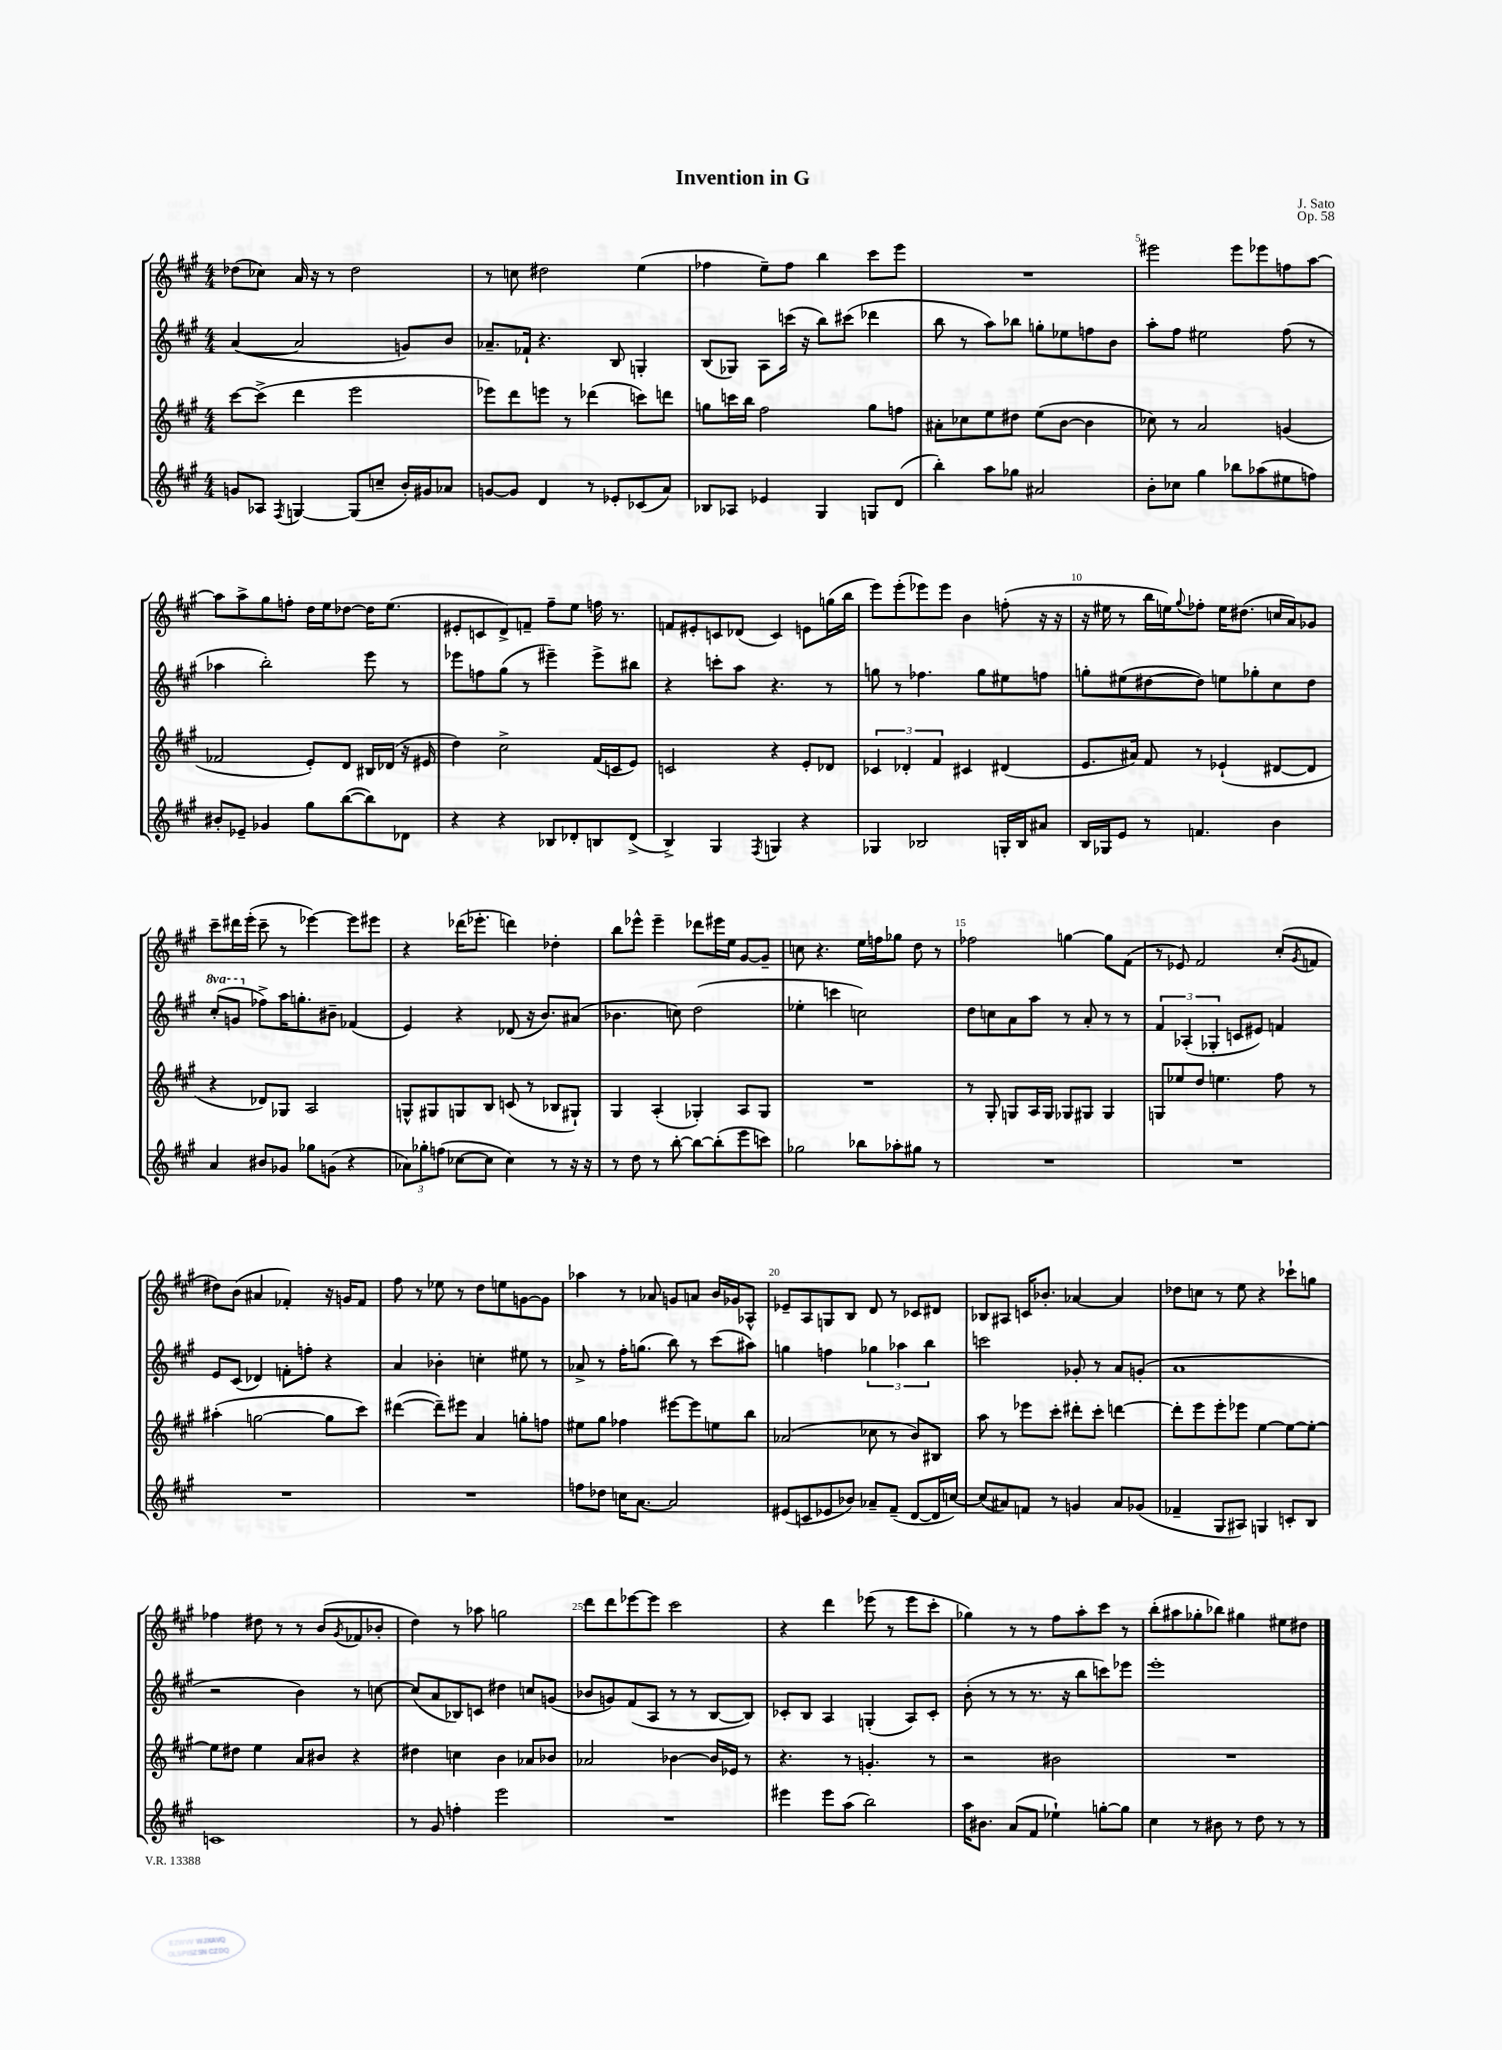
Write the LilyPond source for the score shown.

\header { title = "Invention in G" composer = "J. Sato" opus = "Op. 58" }
<<
\new StaffGroup <<
\new Staff = "s0" {
    \clef treble \key a \major \numericTimeSignature \time 4/4
    des''8( ces''8) a'16 r16 r8 des''2 |
    r8 c''8 dis''2 e''4( |
    fes''4 e''8--) fes''8 b''4 cis'''8 e'''8 |
    R1 |
    eis'''2 eis'''8 ees'''8 f''8 a''8~ |
    a''8 a''8-> gis''8 f''8-. d''16 e''16 des''8~ des''16 e''8.( |
    eis'8-. c'8 d'8->) f'8-- fis''8-- e''8 f''16 r8. |
    f'8 eis'8-. c'8 des'8( c'4) e'8 g''16( b''16 |
    e'''8) e'''8-.( ees'''8) ees'''8 b'4 f''8-.( r16 r16 |
    r16 eis''16 r8 b''16 e''16) \appoggiatura { gis''8 } fes''8-. e''16 dis''8.( c''16 a'16) ges'8 |
    cis'''8-- dis'''16 e'''16-.( cis'''8-- r8 ees'''4~) ees'''8 eis'''8 |
    r4 des'''16( ees'''8.-. d'''4) des''4-. |
    b''8 ees'''8-^ ees'''4-- des'''8 eis'''16 e''16 gis'8~ gis'8-- |
    c''8 r4. e''16 f''16 ges''8 d''8 r8 |
    fes''2 g''4~ g''8 fis'8( |
    r8 ees'8) fis'2 cis''8-.( \acciaccatura { gis'8 } f'8 |
    dis''8) b'8( ais'4 fes'4-.) r16 g'16 fes'8 |
    fis''8 r8 ees''8 r8 d''8 e''8 g'8~ g'8 |
    aes''4 r8 aes'8 g'8 a'8 b'16 ges'16 aes8-^ |
    ees'8-- a8 g8 b8 d'8 r8 ces'8 dis'8 |
    bes8 ais8 c'16 bes'8.-. aes'4~ aes'4 |
    des''8 c''8 r8 e''8 r4 ces'''8-! g''8 |
    fes''4 dis''8 r8 r8 b'8( \acciaccatura { gis'8 } fes'8 bes'8-. |
    d''4) r8 aes''8 g''2 |
    d'''8 d'''8 ees'''8~ ees'''8 cis'''2 |
    r4 d'''4 ees'''8( r8 ees'''8 cis'''8-. |
    ges''4) r8 r8 fis''8 a''8-. cis'''8 r8 |
    b''8-.( ais''8 ges''8-. bes''8) gis''4 eis''8 dis''8 \bar "|." |
}
\new Staff = "s1" {
    \clef treble \key a \major \numericTimeSignature \time 4/4 \set Staff.ottavationMarkups = #ottavation-simple-ordinals
    a'4~( a'2 g'8) b'8 |
    aes'8.-- fes'16-! r4. b8 g4-. |
    b8( ges8) a8 c'''16( r16 b''8) cis'''8( des'''4 |
    b''8 r8 a''8) bes''8 g''8-. ees''8 f''8 b'8 |
    a''8-. fis''8 eis''2 fis''8( r8 |
    aes''4 b''2-.) e'''8 r8 |
    ees'''8 f''8 gis''8( r8 eis'''4--) eis'''8-> bis''8 |
    r4 c'''8-. a''8 r4. r8 |
    g''8 r8 fes''4. g''8 eis''8 f''8 |
    g''8-. eis''8( dis''8~ dis''8) e''8 ges''8-. cis''8 dis''8 |
    \ottava #1 cis'''8-.( g''8 \ottava #0 fes''8->) a''16 g''!8.-. bis'8-- fes'4( |
    e'4) r4 des'8( r16 b'8.) ais'8( |
    bes'4. c''8) d''2( |
    ees''4-. c'''4 c''2) |
    d''8 c''8 a'8 a''8 r8 a'8-. r8 r8 |
    \tuplet 3/2 { fis'4 aes4-.( ges4-. } c'8 eis'8) f'4 |
    e'8 cis'8( des'4) f'8-. f''8-. r4 |
    a'4 bes'4-. c''4-. eis''8 r8 |
    aes'8-> r8 fis''16-. g''8.( b''8) r8 cis'''8( ais''8) |
    g''4 f''4 \tuplet 3/2 { ges''4 aes''4 b''4 } |
    c'''2 ges'8-. r8 a'8 g'8-.( |
    a'1 |
    r2 b'4) r8 c''8~ |
    c''8( a'8 bes8) c'8 dis''4 c''8 g'8( |
    bes'8 g'8) fis'8( a8 r8 r8 b8~ b8) |
    ces'8-. b8 a4 g4-.( a8) ces'8-. |
    b'8-.( r8 r8 r8. r16 b''8 c'''8) ees'''8 |
    e'''1-. \bar "|." |
}
\new Staff = "s2" {
    \clef treble \key a \major \numericTimeSignature \time 4/4
    cis'''8~ cis'''8->( d'''4 e'''2 |
    ees'''8) d'''8 e'''8 r8 des'''4( c'''8) d'''8 |
    g''8 c'''16 b''16 fis''2 g''8 f''8 |
    ais'8-. ces''8 e''8 dis''8 e''8( b'8~ b'4 |
    ces''8) r8 a'2 g'4( |
    fes'2 e'8-.) d'8 bis16 des'16( r16 eis'16 |
    d''4) cis''2-> fis'16( c'16 e'8) |
    c'2 r4 e'8-. des'8 |
    \tuplet 3/2 { ces'4 des'4-. fis'4 } cis'4 dis'4( |
    e'8. ais'16) fis'8 r8 ees'4-!( dis'8~ dis'8 |
    r4 des'8) ges8 a2 |
    g8-^ gis8 g8 b8 c'8( r8 bes8 gis8-!) |
    gis4 a4-.( ges4-.) a8 ges8 |
    R1 |
    r8 gis8-. g8 a16 g16 ges8 gis8 gis4 |
    g8 ees''8 d''8 e''4. fis''8 r8 |
    ais''4-.( g''2~ g''8 cis'''8) |
    dis'''4~( dis'''8--) eis'''8 a'4 g''8-. f''8 |
    eis''8 gis''8 fes''4 eis'''8~ eis'''8 e''8 b''8 |
    aes'2( ces''8 r8 b'8) bis8 |
    a''8 r8 ees'''8 cis'''8-. dis'''8-. cis'''8-. d'''4~ |
    d'''8-. e'''8 e'''8-. ees'''8 e''4~ e''8~ e''8~-. |
    e''8 dis''8 e''4 a'8 bis'8 r4 |
    dis''4 c''4 b'4 aes'8 bes'8 |
    aes'2 bes'4~ bes'16 ees'16 r8 |
    r4. r8 g'4.-. r8 |
    r2 bis'2 |
    R1 \bar "|." |
}
\new Staff = "s3" {
    \clef treble \key a \major \numericTimeSignature \time 4/4
    g'8 aes8 \acciaccatura { fis8 } g4~ g8( c''8-- b'16-.) gis'16 aes'8 |
    g'8~ g'8 d'4 r8 ees'8-. ces'8( a'8) |
    bes8 aes8 ees'4 gis4 g8 d'8( |
    b''4-.) a''8 ges''8 ais'2 |
    b'8-. ces''8 gis''4 bes''8 aes''8( eis''8 f''8) |
    bis'8-. ees'8-- ges'4 gis''8 b''8~( b''8) des'8 |
    r4 r4 bes8 des'8-. b8 des'8->( |
    b4->) gis4 \acciaccatura { fis8 } g4 r4 |
    ges4 bes2 g16-. bes16 ais'8 |
    b16 ges16 e'8 r8 f'4. b'4 |
    a'4 bis'8 ges'8 ges''8 g'8( r4 |
    \tuplet 3/2 { aes'8) ges''8-. f''8( } ces''8~ ces''8 ces''4) r8 r16 r16 |
    r8 d''8 r8 b''8~-. b''8~ b''8-.( e'''8 c'''8) |
    ges''2 bes''8 aes''8-. gis''8 r8 |
    R1 |
    R1 |
    R1 |
    R1 |
    f''8 des''8 c''16 a'8.~ a'2 |
    eis'8( c'8 ees'8 bes'8) aes'8-- fis'8--( d'8~ d'16 c''16~) |
    c''8( ais'8) f'8 r8 g'4 ais'8 ges'8( |
    fes'4-- gis8 ais8) g4 c'8-. b8 |
    c'1 |
    r8 gis'8 f''4-. e'''2 |
    R1 |
    eis'''4 eis'''8 a''8( b''2) |
    a''16 bis'8. a'8( fis'8 ees''4-!) g''8~-. g''8 |
    cis''4 r8 bis'8 r8 d''8 r8 r8 \bar "|." |
}
>>
>>
\layout { \context { \Score \override BarNumber.break-visibility = ##(#f #t #t) barNumberVisibility = #(every-nth-bar-number-visible 5) } }
